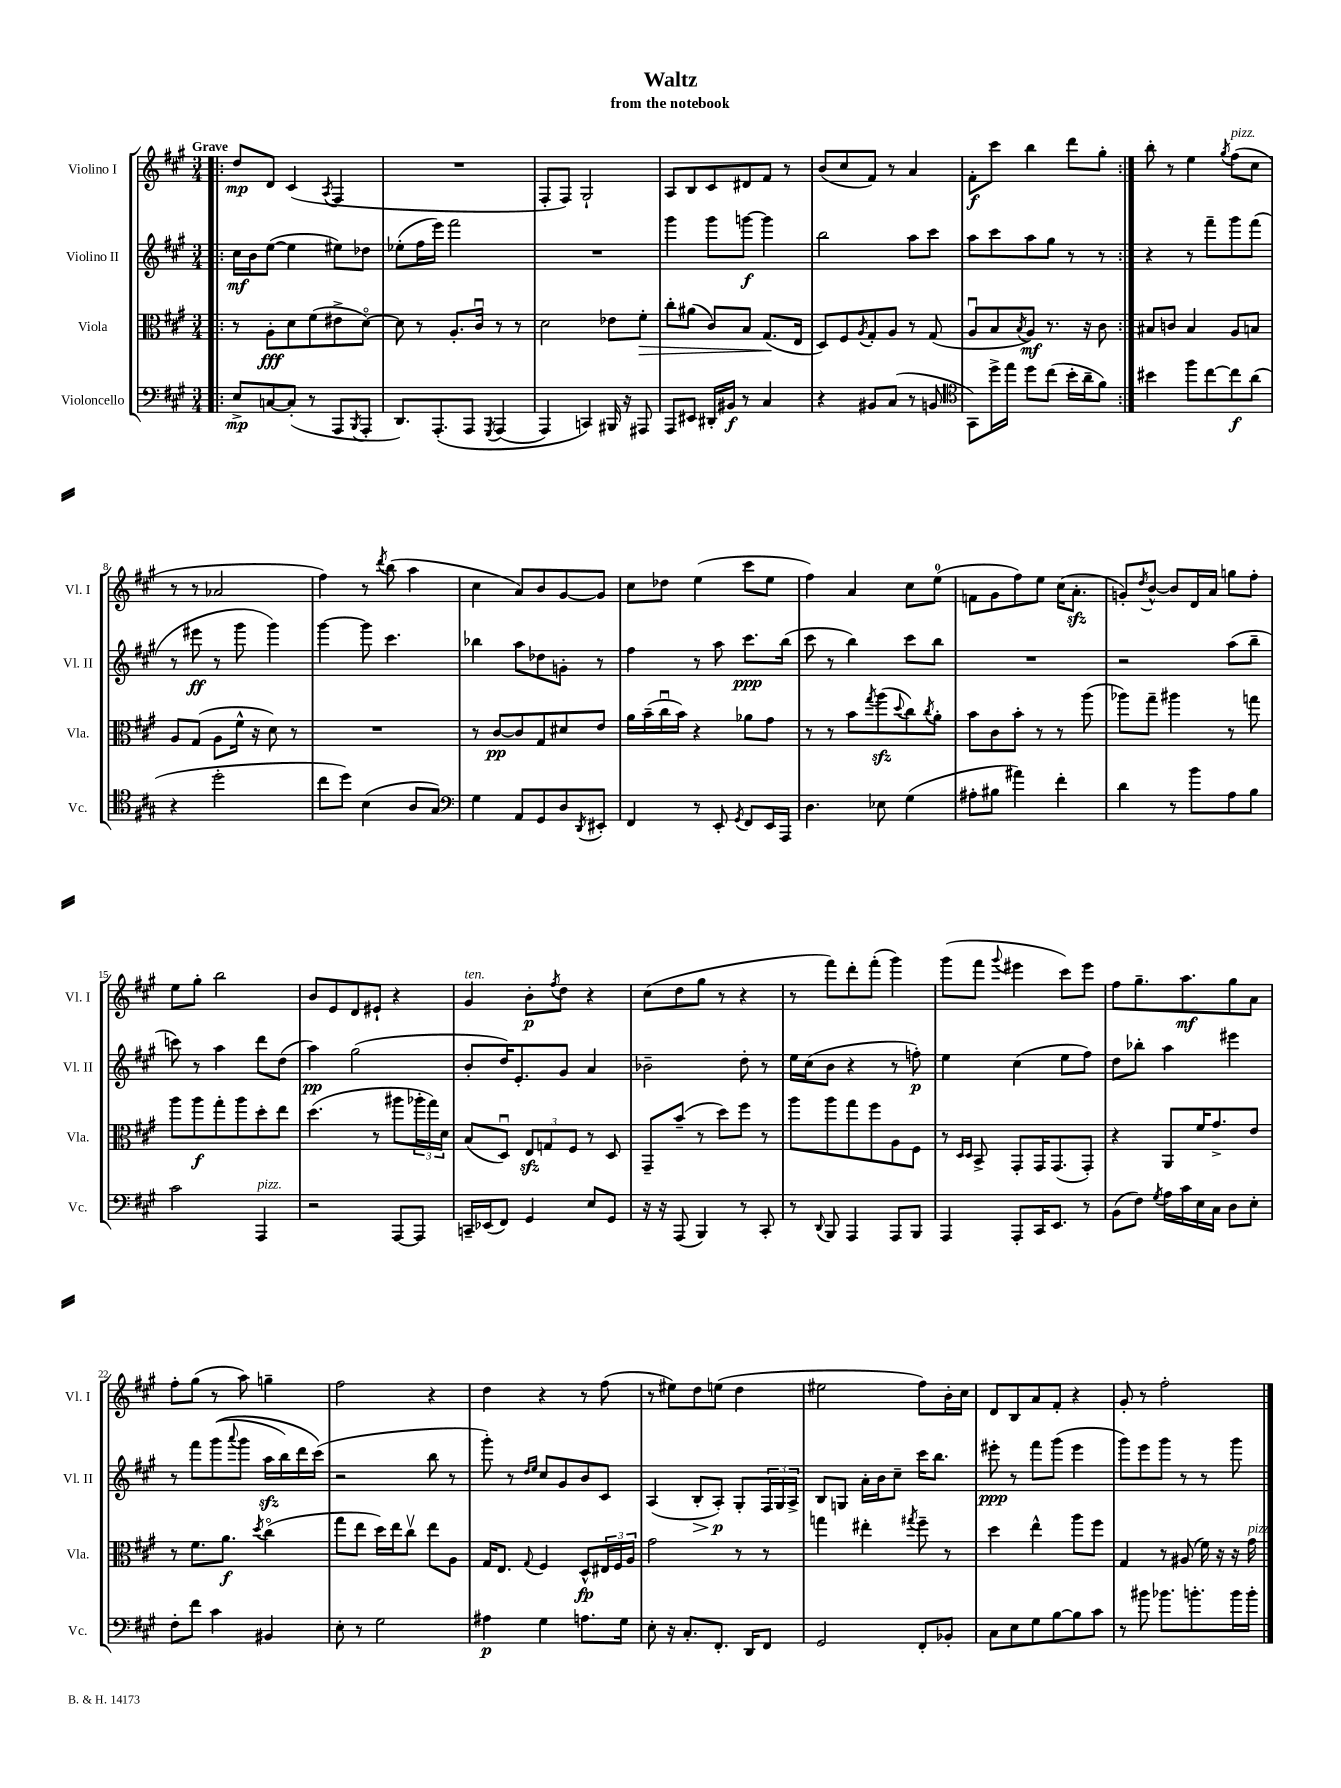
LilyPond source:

\header { title = "Waltz" subtitle = "from the notebook" }
<<
\new StaffGroup <<
\new Staff = "s0" \with { instrumentName = "Violino I" shortInstrumentName = "Vl. I" } {
    \clef treble \key a \major \numericTimeSignature \time 3/4 \tempo "Grave"
    \repeat volta 2 { \bar ".|:" d''8\mp d'8 cis'4( \acciaccatura { a8 } fis4 |
    R2. |
    fis8-. fis8) gis2-! |
    a8 b8 cis'8 dis'8 fis'8 r8 |
    b'8( cis''8 fis'8) r8 a'4 |
    fis'8-.\f cis'''8 b''4 d'''8 gis''8-. | }
    b''8-. r8 e''4 \acciaccatura { gis''8 } fis''8^\markup { \italic "pizz." }( cis''8 |
    r8 r8 aes'2 |
    fis''4) r8 \acciaccatura { d'''8 } b''8( a''4 |
    cis''4 a'8) b'8 gis'8~ gis'8 |
    cis''8 des''8 e''4( cis'''8 e''8 |
    fis''4) a'4 cis''8 e''8-0( |
    f'8 gis'8 fis''8) e''8 cis''16( a'8.-.\sfz |
    g'8-.) \acciaccatura { d''8 } b'8~-^ b'8 d'16 a'16 g''8 fis''8-. |
    e''8 gis''8-. b''2 |
    b'8 e'8 d'8 eis'8-! r4 |
    gis'4^\markup { \italic "ten." } b'8-.\p \acciaccatura { fis''8 } d''8 r4 |
    cis''8( d''8 gis''8 r8 r4 |
    r8 fis'''8) d'''8-. fis'''8-.( gis'''4) |
    gis'''8( fis'''8 \appoggiatura { gis'''8 } eis'''4 cis'''8) eis'''8 |
    fis''8 gis''8.-- a''8.\mf gis''8 a'8 |
    fis''8-. gis''8( r8 a''8) g''4-- |
    fis''2 r4 |
    d''4 r4 r8 fis''8( |
    r8 eis''8) d''8 e''8( d''4 |
    eis''2 fis''8) b'16-. cis''16 |
    d'8 b8 a'8 fis'8-. r4 |
    gis'8-. r8 fis''2-. \bar "|." |
}
\new Staff = "s1" \with { instrumentName = "Violino II" shortInstrumentName = "Vl. II" } {
    \clef treble \key a \major \numericTimeSignature \time 3/4
    \repeat volta 2 { \bar ".|:" cis''16\mf b'16 e''8~( e''4 eis''8) des''8 |
    ees''8-.( fis''16 e'''16) fis'''2 |
    R2. |
    gis'''4 gis'''8 g'''8~\f g'''4 |
    b''2 a''8 cis'''8 |
    a''8 cis'''8 a''8 gis''8 r8 r8 | }
    r4 r8 fis'''8-- gis'''8 fis'''8( |
    r8 eis'''8\ff r8 gis'''8 gis'''4) |
    gis'''4~ gis'''8 cis'''4. |
    bes''4 a''8 des''8 g'8-. r8 |
    fis''4 r8 a''8 cis'''8.\ppp b''16( |
    cis'''8 r8 b''4) cis'''8 b''8 |
    R2. |
    r2 a''8( b''8-- |
    c'''8) r8 a''4 d'''8 d''8( |
    a''4\pp) gis''2( |
    b'8-. d''16) e'8.-. gis'8 a'4 |
    bes'2-- d''8-. r8 |
    e''16 cis''16( b'8 r4 r8 f''8-.\p) |
    e''4 cis''4( e''8 fis''8) |
    d''8 bes''8-. a''4 eis'''4 |
    r8 fis'''8 gis'''8(\( \appoggiatura { a'''8 } gis'''8 a''16\sfz b''16) d'''16 cis'''16(\) |
    r2 b''8 r8 |
    gis'''8-.) r8 \grace { d''16 e''16 } cis''8 gis'8 b'8 cis'8 |
    a4( b8-.\> a8-.\p\!) gis8-. \tuplet 3/2 { fis16 gis16 a16-> } |
    b8 g8 a'16-. b'16 cis''8-- cis'''16 b''8. |
    eis'''8-.\ppp r8 fis'''8 gis'''8( eis'''4 |
    gis'''8) e'''8 gis'''8 r8 r8 gis'''8 \bar "|." |
}
\new Staff = "s2" \with { instrumentName = "Viola" shortInstrumentName = "Vla." } {
    \clef alto \key a \major \numericTimeSignature \time 3/4
    \repeat volta 2 { \bar ".|:" r8 a8-.\fff d'8 fis'8( eis'8-> d'8~\flageolet) |
    d'8 r8 a8.-. cis'16\downbow r8 r8 |
    d'2 ees'8 fis'8-.\> |
    cis''8-. ais'8( cis'8) b8 gis8.\!( e16 |
    d8) fis8 \acciaccatura { a8 } gis8-. a8 r8 gis8( |
    a8\downbow b8 \acciaccatura { b8 } a8\mf) r8. r16 cis'8 | }
    bis8 c'8 bis4 a8 b8 |
    a8 gis8( a8 fis'16-^ r16 d'8) r8 |
    R2. |
    r8 cis'8~\pp cis'8 gis8 dis'8 e'8 |
    a'16 b'16--( cis''16\downbow b'16) r4 aes'8 gis'8 |
    r8 r8 b'8 \acciaccatura { gis''8 } a''8\sfz( \appoggiatura { d''8 } cis''8) \acciaccatura { cis''8 } a'8-. |
    b'8 cis'8 b'8-. r8 r8 a''8( |
    aes''8) gis''8-- ais''4 r8 g''8 |
    a''8 a''8\f gis''8-. a''8 d''8-. e''8 |
    d''4.( r8 ais''8 \tuplet 3/2 { aes''16-. gis''16) d'16 } |
    b8( d8\downbow) \tuplet 3/2 { e8\sfz g8 fis8 } r8 d8 |
    gis,8-- b'8--( r8 d''8) fis''8 r8 |
    a''8 a''8 gis''8 fis''8 a8 fis8 |
    r8 \grace { d16 d16 } b,8-> gis,8-. gis,16 gis,8.( gis,8-.) |
    r4 a,8 fis'16 gis'8.-> e'8 |
    r8 fis'8. a'8.\f \acciaccatura { d''8 } cis''4\flageolet( |
    gis''8 e''8 d''16) e''16 cis''8\upbow e''8 a8 |
    gis16 e8. \appoggiatura { gis8 } fis4 d8-^\fp \tuplet 3/2 { eis16 fis16 a16 } |
    gis'2 r8 r8 |
    g''4 eis''4-. \acciaccatura { gis''8 } fis''8-- r8 |
    d''4 e''4-^ a''8 fis''8 |
    gis4 r8 ais8( fis'16) r16 r16 gis'16^\markup { \italic "pizz." } \bar "|." |
}
\new Staff = "s3" \with { instrumentName = "Violoncello" shortInstrumentName = "Vc." } {
    \clef bass \key a \major \numericTimeSignature \time 3/4
    \repeat volta 2 { \bar ".|:" e8->\mp c8~ c8-.( r8 a,,8 \acciaccatura { b,,8 } a,,8-. |
    d,8.) a,,8.-.\( a,,8 \acciaccatura { gis,,8 } a,,4( |
    a,,4) c,4\) bis,,16 r16 ais,,8 |
    a,,8 eis,8 dis,16-. bis,16\f r8 cis4 |
    r4 bis,8 cis8( r8 b,8 |
    \clef tenor gis,8) d''16-> e''16 d''8 cis''8( b'16-. a'16-- fis'8) | }
    bis'4 fis''8 cis''8~ cis''8\f a'8( |
    r4 d''2-. |
    cis''8 d''8) b4( a8 gis8) |
    \clef bass gis4 a,8 gis,8 d8 \acciaccatura { d,8 } eis,8-. |
    fis,4 r8 e,8-. \acciaccatura { gis,8 } fis,8 e,16 a,,16 |
    d4. ees8 gis4( |
    ais8-. bis8 ais'4) fis'4-. |
    d'4 r8 b'8 a8 b8 |
    cis'2 a,,4^\markup { \italic "pizz." } |
    r2 a,,8~ a,,8 |
    c,16-- ees,16( fis,8) gis,4 e8 gis,8 |
    r16 r16 a,,8( b,,4) r8 cis,8-. |
    r8 \appoggiatura { d,8 } b,,8 a,,4 a,,8 b,,8 |
    a,,4 a,,8-. cis,16 e,8. r8 |
    b,8( fis8) \acciaccatura { gis8 } a16 cis'16 e16 cis16 d8 e8-. |
    fis8-. fis'8 cis'4 bis,4 |
    e8-. r8 gis2 |
    ais4\p gis4 a8. gis16 |
    e8-. r16 cis8.-. fis,8.-. d,16 fis,8 |
    gis,2 fis,8-. bes,8-. |
    cis8 e8 gis8 b8~ b8 cis'8 |
    r8 bis'8 bes'8. b'8.-. b'16 b'16-. \bar "|." |
}
>>
>>
